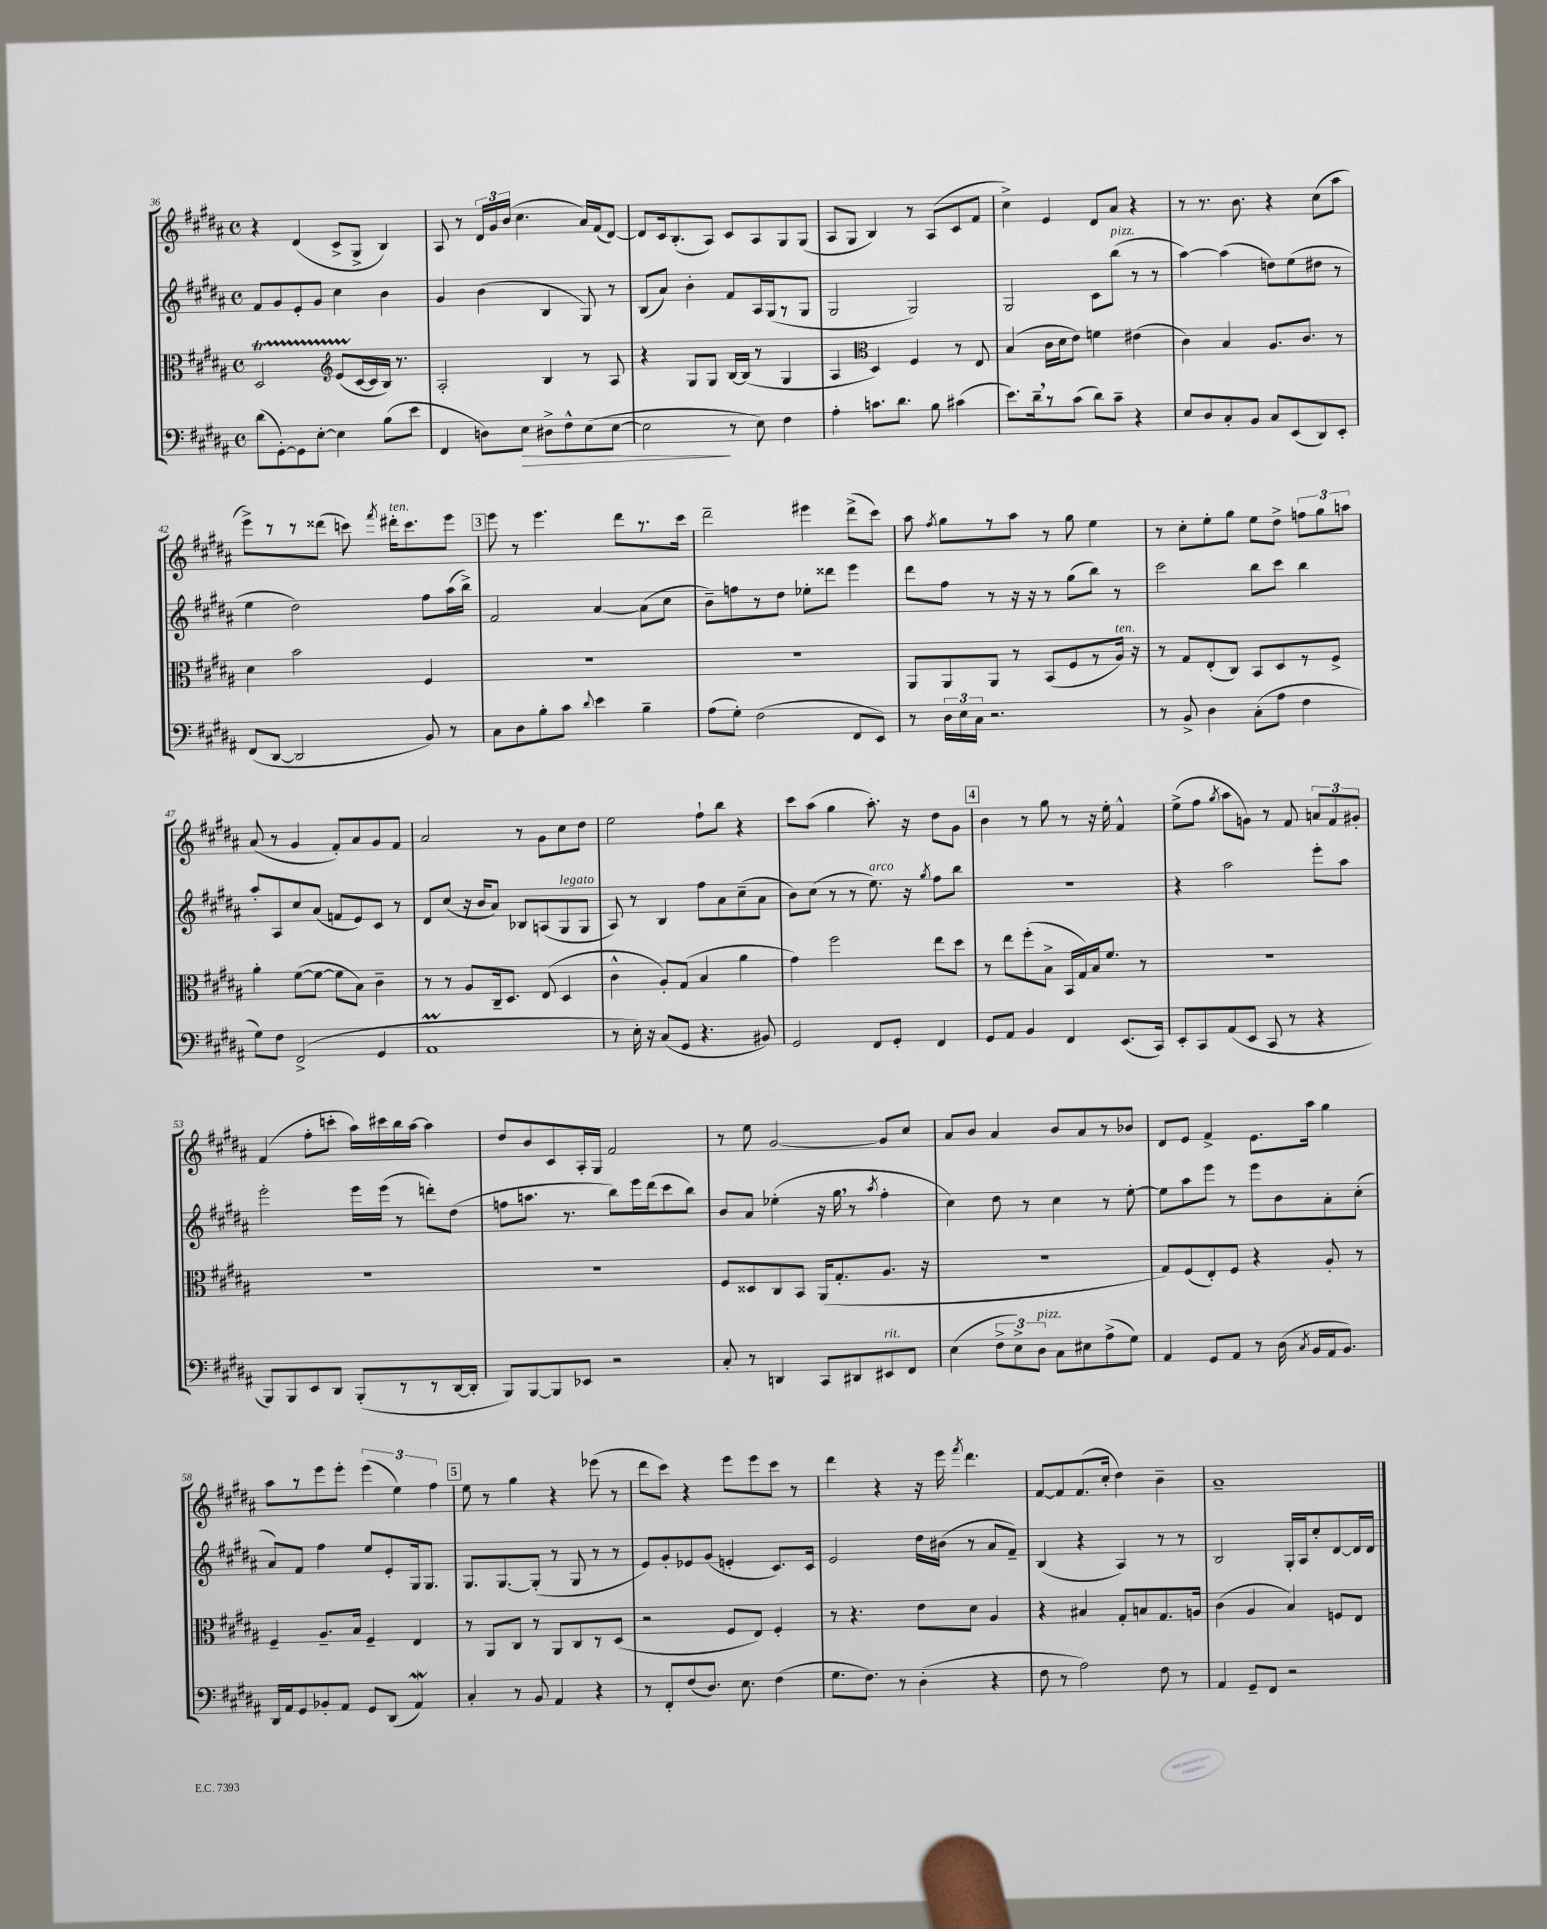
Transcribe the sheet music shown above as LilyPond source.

<<
\new StaffGroup <<
\new Staff = "s0" {
    \clef treble \key b \major \defaultTimeSignature \time 4/4
    \autoBeamOff r4 dis'4( cis'8[-> gis8]-> b4) |
    ais8 r8 \tuplet 3/2 { dis'16[ gis'16 b'16]( } cis''4. ais'16[) fis'16( dis'8]~) |
    dis'8[ cis'16 b8.-.( ais8]) cis'8[ ais8 gis8 gis8]( |
    ais8[ gis8] b4) r8 ais8[( cis'8 fis'8] |
    cis''4->) e'4 dis'8[ ais'8] r4 |
    r8 r8. b'8. r4 cis''8[( ais''8] |
    e'''8[->) r8 r8 disis'''8]( c'''8) \acciaccatura { fis'''8 } dis'''16[-.^\markup { \italic "ten." } c'''8. e'''8] |
    \mark \markup { \box "3" } e'''8 r8 e'''4. dis'''8[ r8. cis'''16] |
    dis'''2-- eis'''4 dis'''8[->( cis'''8]) |
    ais''8 \acciaccatura { fis''8 } gis''8[ r8 ais''8] r8 gis''8 e''4 |
    r8 cis''8[-. e''8-. gis''8] e''8[ dis''8]-> \tuplet 3/2 { f''8[ gis''8 a''8] } |
    ais'8( r8 gis'4 fis'8[-.) ais'8 gis'8 fis'8] |
    ais'2 r8 gis'8[ cis''8 dis''8] |
    e''2 fis''8[-! b''8] r4 |
    cis'''8[ ais''8]( gis''4 ais''8.-.) r16 dis''8[ gis'8] |
    \mark \markup { \box "4" } b'4 r8 gis''8 r8 r16 e''16-. fis'4-^ |
    e''8[->( fis''8] \acciaccatura { gis''8 } ais''8[ g'8]) r8 fis'8 \tuplet 3/2 { a'8[ fis'8 gis'8]-. } |
    fis'4( fis''8[-. c'''8]-. ais''16[) cis'''16 b''16 ais''16]~ ais''4 |
    dis''8[ b'8 cis'8 ais16-. gis16] fis'2 |
    r8 e''8 gis'2~ gis'8[ cis''8] |
    ais'8[ b'8] ais'4 b'8[ ais'8 r8 bes'8] |
    dis'8[ e'8] fis'4-> e'8.[ ais''16] gis''4 |
    ais''8[ r8 e'''8 e'''8]-. \tuplet 3/2 { e'''4( e''4) fis''4 } |
    \mark \markup { \box "5" } e''8 r8 gis''4 r4 ees'''8( r8 |
    dis'''8[ cis'''8]) r4 e'''8[ e'''8 cis'''8] r8 |
    dis'''4 r4 r16 e'''16 \acciaccatura { fis'''8 } dis'''4. |
    fis'8[~ fis'8 fis'8.( cis''16]-. dis''4) b'4-- |
    ais'1-- \bar "|." |
}
\new Staff = "s1" {
    \clef treble \key b \major \defaultTimeSignature \time 4/4
    \autoBeamOff fis'8[ gis'8 e'8-. gis'8] cis''4 b'4 |
    gis'4 b'4( b4 gis8) r8 |
    b8[( ais'8]) b'4-. fis'8[ ais16 gis16( r8 gis8] |
    gis2 gis2) |
    gis2 cis'8[ b''8]^\markup { \italic "pizz." }( r8 r8 |
    ais''4~) ais''4( d''8[) e''8( dis''8] r8 |
    e''4 dis''2) fis''8[ ais''16( b''16]->) |
    \mark \markup { \box "3" } fis'2 ais'4~ ais'8[( cis''8] |
    b'8[--) f''8 r8 dis''8] ees''8[-. disis'''8] e'''4 |
    dis'''8[ fis''8] r8 r16 r16 r8 gis''8[( b''8]) r8 |
    cis'''2 b''8[ cis'''8] b''4 |
    ais''8[-. ais8 cis''8 ais'8]( f'8[ e'8) cis'8] r8 |
    dis'8[ cis''8]( r16 b'16[ ais'8]) bes8[ a8( gis8^\markup { \italic "legato" } gis8] |
    ais8) r8 b4 fis''8[ ais'8 cis''8--( ais'8] |
    b'8[) cis''8]( r8 r8 e''8.^\markup { \italic "arco" }) r16 \acciaccatura { gis''8 } fis''8[ b''8] |
    \mark \markup { \box "4" } r1 |
    r4 ais''2 e'''8[-. ais''8] |
    e'''2-. e'''16[ e'''16]( r8 d'''8[-.) dis''8]( |
    f''8[ a''8.] r8. b''8[) e'''16 dis'''16( cis'''8 b''8]) |
    b'8[ ais'8] ees''4-.( r16 gis''16 \breathe r8 \acciaccatura { ais''8 } fis''4-. |
    cis''4) dis''8 r8 cis''4 r8 e''8~-. |
    e''8[ ais''8 e'''8] r8 e'''8[ b'8 ais'8-. cis''8]-.( |
    ais'8[) fis'8] fis''4 e''8[ e'8-. gis16 gis8.] |
    \mark \markup { \box "5" } gis8.[ gis8.~ gis8]-.( r8 gis8 r8 r8 |
    e'8[) gis'8-. ees'8 gis'8]( e'4-. cis'8.[) cis'16] |
    e'2 dis''16[ bis'16]( r8 ais'8[ fis'8]--) |
    b4( r4 ais4) r8 r8 |
    b2 gis16[-. ais16 cis''8-. dis'8~ dis'16 dis'16] \bar "|." |
}
\new Staff = "s2" {
    \clef alto \key b \major \defaultTimeSignature \time 4/4
    \autoBeamOff dis2\startTrillSpan \clef treble e'8[( cis'16~\stopTrillSpan cis'16 b16]) r8. |
    ais2-. b4 r8 ais8 |
    r4 gis8[ gis8] b16[~ b16]( r8 gis4 |
    ais4 \clef alto dis4) fis4 r8 e8 |
    b4( cis'16[ dis'16 e'8]) f'4 eis'4( |
    cis'4) b4 ais8.[ cis'8.] r8 |
    dis'4 b'2 fis4 |
    \mark \markup { \box "3" } R1 |
    R1 |
    ais,8[ ais,8 ais,8] r8 b,8[( fis8 r8 ais16]^\markup { \italic "ten." }) r16 |
    r8 gis8[ e8-.( cis8]) b,8[ dis8 r8 fis8]-> |
    ais'4-. fis'8[~( fis'8]~ fis'8[ b8]) cis'4-- |
    r8 r8 ais8[ cis16-- dis8.] e8( dis4 |
    cis'4-^ ais8[-.) gis8]( b4 ais'4 |
    gis'4) fis''2 e''8[ dis''8] |
    \mark \markup { \box "4" } r8 e''8[ fis''8-.( b8]-> b,16[ gis16) b16 fis'8.] r8 |
    R1 |
    R1 |
    R1 |
    fis8[ disis8 cis8 b,8] ais,16[( gis8.-. ais8.] r16 |
    R1 |
    gis8[) fis8( e8-.) fis8] r4 ais8-. r8 |
    fis4-- ais8.[-- b16] fis4-- e4 |
    \mark \markup { \box "5" } r8 ais,8[ cis8] r8 ais,8[ cis8 r8 dis8]( |
    r2 fis8[ e8]) fis4-. |
    r8 r4. e'8[ dis'8] ais4 |
    r4 bis4 gis8[-. b8 gis8. a16] |
    cis'4( ais4 b4) f8[ e8] \bar "|." |
}
\new Staff = "s3" {
    \clef bass \key b \major \defaultTimeSignature \time 4/4
    \autoBeamOff dis'8[( gis,8~-.) gis,8 e8]~-. e4 b8[( e'8] |
    fis,4 d8[) e8]\> dis8[-> fis8-^ e8( e8]~ |
    e2\! r8 e8) fis4 |
    ais4-. c'8.[ dis'8.] b8 cis'4( |
    e'8.[) dis'16-- \breathe r8 cis'8]( dis'8[) cis'8]-- r4 |
    e8[ dis8 cis8-. b,8] cis8[ e,8( dis,8) e,8]-. |
    fis,8[( dis,8]~ dis,2 b,8) r8 |
    \mark \markup { \box "3" } cis8[ dis8 b8-. cis'8] \appoggiatura { dis'8 } e'4 b4-- |
    ais8[( gis8]-.) fis2( fis,8[ e,8]) |
    r8 \tuplet 3/2 { dis16[ e16 cis16] } r2. |
    r8 b,8-> dis4 cis8[-.( ais8] fis4 |
    gis8[) fis8] fis,2->( gis,4 |
    ais,1\prall |
    r8 e16-.) r16 cis8[( gis,8] r4. bis,8) |
    gis,2 fis,8[ gis,8]-. fis,4 |
    \mark \markup { \box "4" } gis,8[ ais,8] b,4 fis,4 e,8.[( cis,16]) |
    e,8[-. cis,8 ais,8( e,8] cis,8 r8 r4 |
    b,,8[) b,,8 e,8 dis,8] b,,8[-.( r8 r8 dis,16~ dis,16]-. |
    b,,8[) b,,8~ b,,8 ees,8] r2 |
    cis8-. r8 d,4 cis,8[ dis,8 eis,8^\markup { \italic "rit." } fis,8] |
    e4( \tuplet 3/2 { fis8[-> e8->) dis8]^\markup { \italic "pizz." } } cis8[ eis8 ais8->( gis8]) |
    ais,4 gis,8[ ais,8] r8 dis16( \acciaccatura { cis8 } b,16[ ais,16 b,8.]) |
    dis,16[ ais,16 gis,8 bes,8-. ais,8] gis,8[ dis,8]( ais,4\mordent) |
    \mark \markup { \box "5" } cis4-. r8 b,8 ais,4 r4 |
    r8 fis,8[-. fis8( dis8.]) e8. fis4( |
    gis8.[ fis8.]) r8 dis4-.( r4 |
    fis8 r8 ais2) fis8 r8 |
    ais,4 gis,8[-- fis,8] r2 \bar "|." |
}
>>
>>
\layout { \context { \Score currentBarNumber = #36 } }
